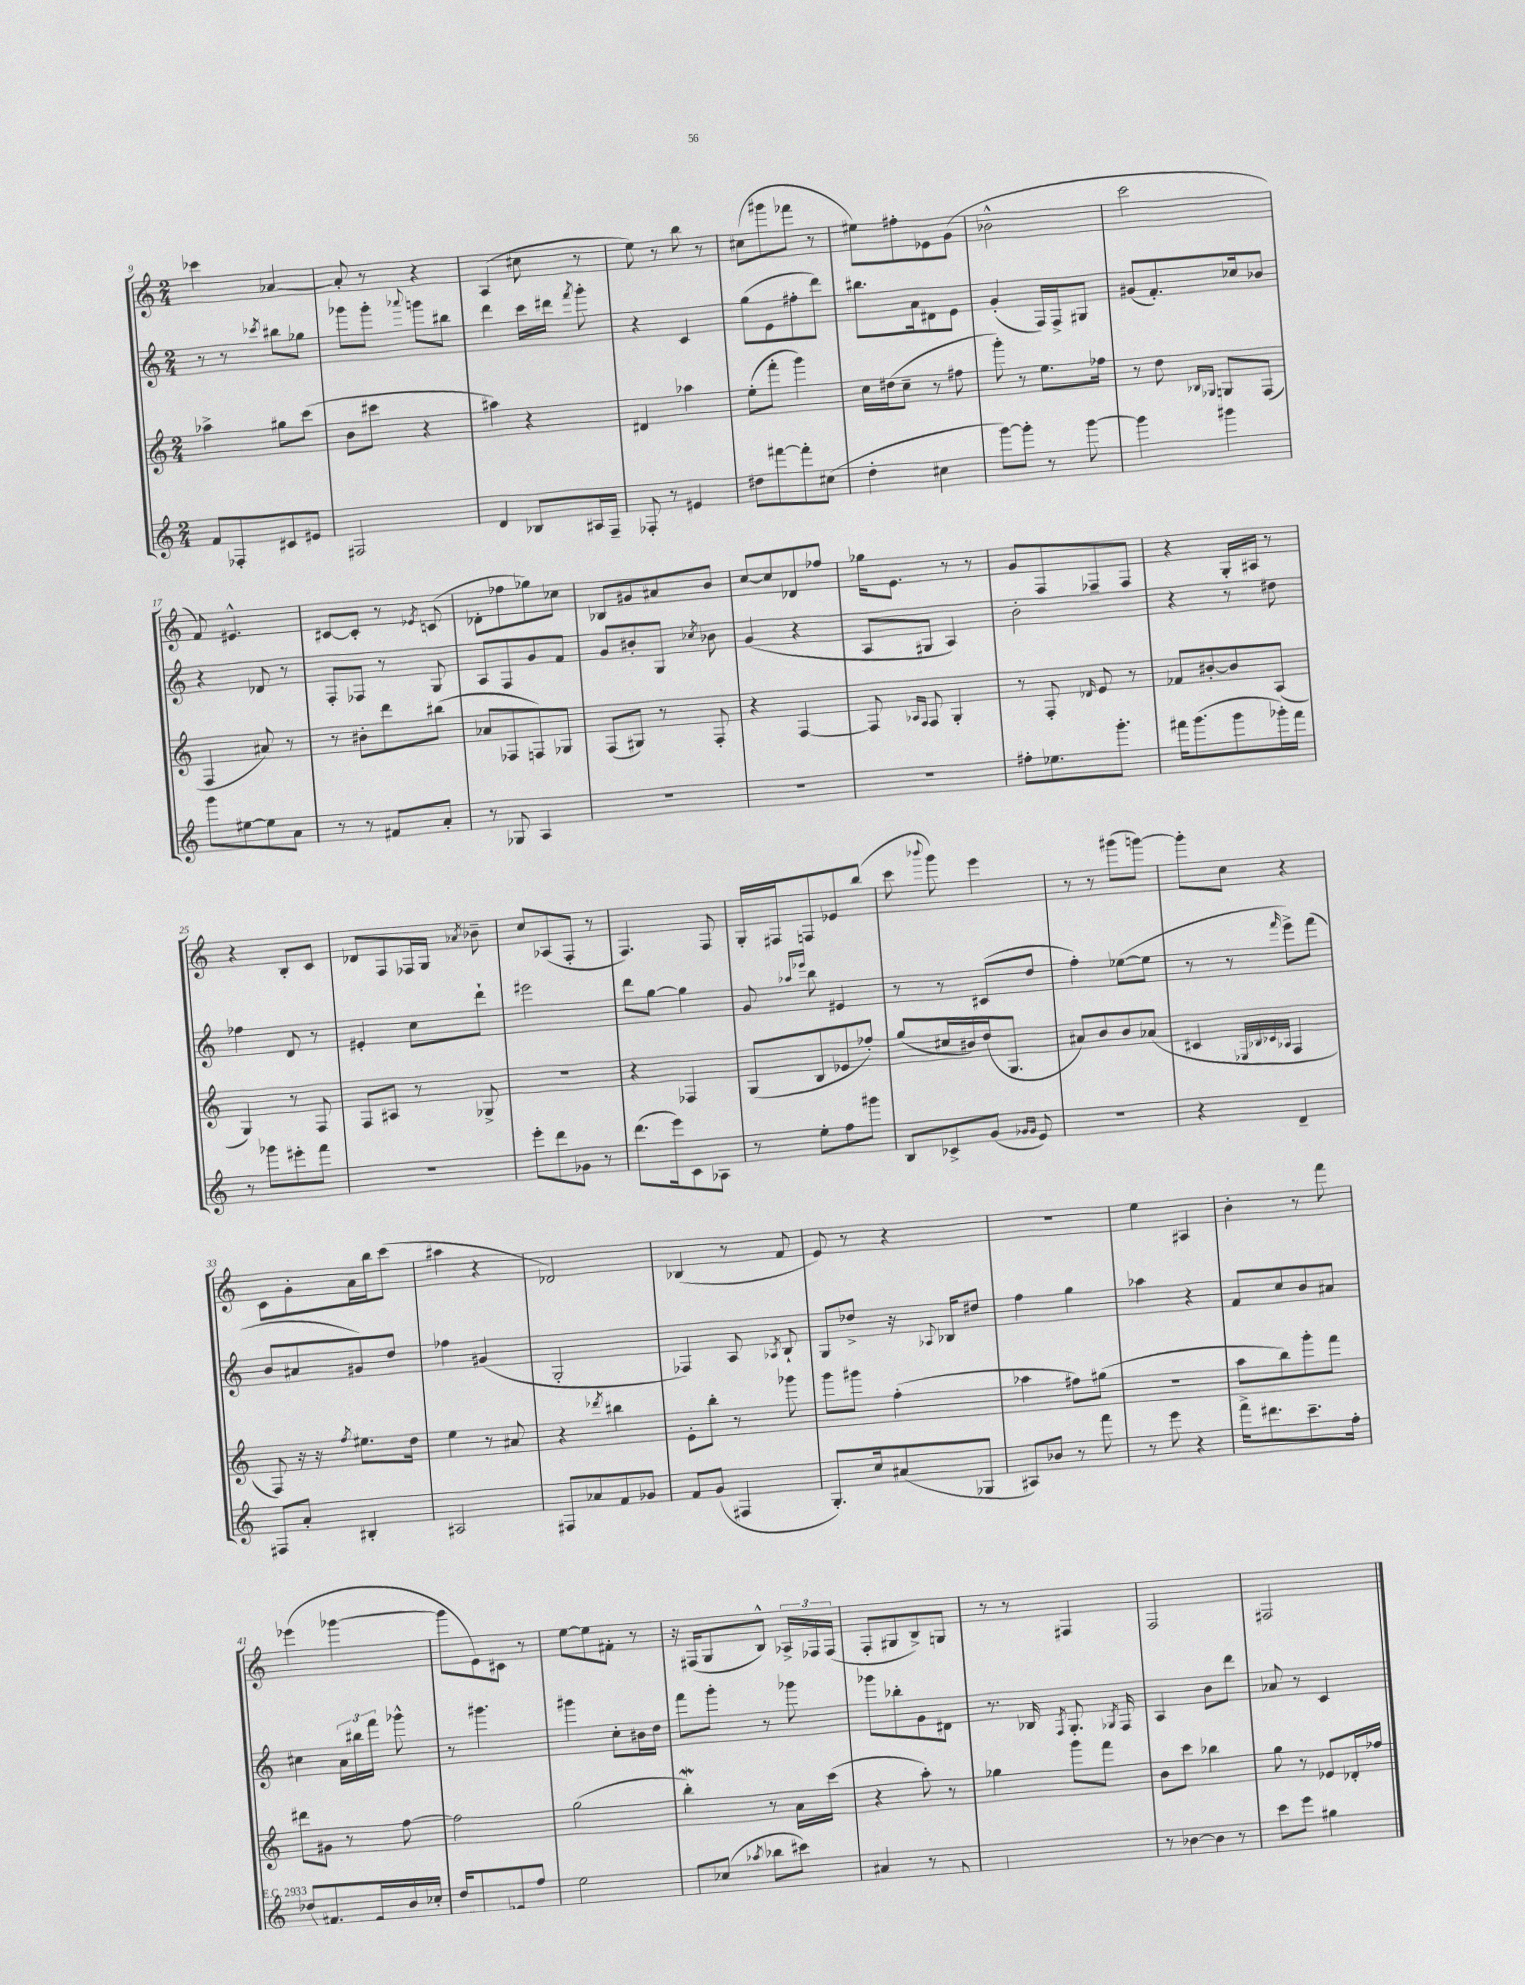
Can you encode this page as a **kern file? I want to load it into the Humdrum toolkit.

**kern	**kern	**kern	**kern
*staff4	*staff3	*staff2	*staff1
*clefG2	*clefG2	*clefG2	*clefG2
*k[]	*k[]	*k[]	*k[]
*M2/4	*M2/4	*M2/4	*M2/4
8f	4aa-^	8r	4ccc-
8F-'	.	8r	.
.	.	8qccc-	.
8c#	8gg#	8bb#	[4a-
8e#	(8ccc	8gg-	.
=	=	=	=
2F#	8b	8ggg-	8a-']
.	8ccc#	8ggg-'	8r
.	.	8qqaaa-	.
.	4r	8ggg	4r
.	.	8bb#	.
=	=	=	=
4d	4aa#)	4ddd	(4A
8B-	4r	16ccc	8cc#
.	.	16ddd#	.
.	.	8qfff	.
16A#	.	8ggg'	8r
16F~	.	.	.
=	=	=	=
8F-'	4d#	4r	8ee)
8r	.	.	8r
4e#	4aa-	4c	8bb
.	.	.	8r
=	=	=	=
8dd#	(8ee'	(8gg	(8cc#
[8fff#	8fff'	8e	8ggg#
8fff#']	4ggg)	8ff#'	8fff-
(8cc#	.	8ddd)	8r
=	=	=	=
4dd'	16cc	8.bb#	8ee#)
.	(16dd#	.	.
.	8cc~	.	8ff#'
.	.	16a	.
4cc#	8r	8d#	8e-
.	8ff#	8e	(8g
=	=	=	=
[8ggg)	8ggg')	(4g'	2b-^^
8ggg']	8r	.	.
8r	8.ee	16F)	.
.	.	16F^	.
[8ggg	.	8G#	.
.	16ff-	.	.
=	=	=	=
4ggg]	8r	(8g#	2ccc
.	8dd	8.f')	.
.	16qqB-	.	.
.	16qqG-	.	.
4ggg#	8G	.	.
.	.	16cc-	.
.	(8F	8b-	.
=	=	=	=
8ggg	4F	4r	8f)
[8ee#	.	.	4.e#^^
8ee#]	8a#)	8d-	.
8a	8r	8r	.
=	=	=	=
8r	8r	8F'	[8c#
8r	8b#'	8F-	8c#']
8f#	8ddd	8r	8r
.	.	.	8qe-
8a'	(8bb#	8G	(8c
=	=	=	=
8r	8a-	8A	8d-'
8G-	8F-	8F	8ff-
4A	8F)	8g	8gg-)
.	8G-	8f	8cc-
=	=	=	=
2r	(8F	8g	8B-
.	8G#)	8b#'	8g#
.	8r	8G	8a#
.	.	8qcc-	.
.	8F'	8b-	8b
=	=	=	=
2r	4r	(4g	[8cc
.	.	.	8cc]
.	[4F	4r	8d-
.	.	.	8ff-
=	=	=	=
2r	8F]	8A	16gg-
.	.	.	8.e
.	16qqA-	.	.
.	16qqF	.	.
.	8F	8G#	.
.	4G'	4A)	8r
.	.	.	8r
=	=	=	=
8ff#'	8r	2b'	8g
8.ee-	8F'	.	8F
.	16qqd-	.	.
.	8e	.	8F-~
8.ggg'	.	.	.
.	8r	.	8F-
=	=	=	=
16fff#	8f-	4r	4r
(8.ggg	.	.	.
.	[8b#'	.	.
8ggg	8b#]	8r	16G'
.	.	.	16A#
16ggg-')	(8A	8dd#	8r
16fff#	.	.	.
=	=	=	=
8r	4G)	4ff-	4r
8ggg-	.	.	.
8eee#'	8r	8d	8B'
8fff	8F	8r	8c
=	=	=	=
2r	8F	4e#'	8d-
.	8A#	.	8F
.	8r	8cc	16F-
.	.	.	16G
.	.	.	8qa-
.	8G-^	8ddd`	8b-~
=	=	=	=
8eee'	2r	2eee#	8cc
8ddd	.	.	(8A-
8g-	.	.	8F'
8r	.	.	8r
=	=	=	=
(8.ddd	4r	8ddd	4.F)
.	.	[8gg	.
16eee)	.	.	.
8c	4F-	4gg]	.
8A-	.	.	8F
=	=	=	=
8r	(8G	8g	16G'
.	.	.	16F#
.	.	16qqaa-	.
.	.	16qqeee-	.
8ee'	8B	8bb	8F
8ff	8e-	4e#	8e-
8ggg#	8ff-')	.	(8bb
=	=	=	=
8B	(8gg	8r	8ccc
.	.	.	8qqbbb-
8c-^	16cc#	8r	8ggg)
.	16b#)	.	.
(8g	(16dd	(8c#	4eee
.	8.G	.	.
16qqg-	.	.	.
16qqg-	.	.	.
8e)	.	8dd	.
=	=	=	=
2r	8a#)	4ff')	8r
.	8b	.	8r
.	8b	([8ee-	(8ggg#
.	(8a-	8ee-]	[8ggg)
=	=	=	=
4r	4c#	8r	8ggg']
.	.	8r	8cc
.	32qqE-	.	.
.	32qqB-	.	.
.	32qqc-	.	.
.	32qqA-	16qqfff	.
4d~	4F	8eee^)	4r
.	.	(8fff	.
=	=	=	=
8F#	8F)	8b	8c
8a'	16r	8a#	8g'
.	16r	.	.
.	8qff	.	.
4B#'	8.ee#	8g#)	16a
.	.	.	16bb
.	.	8dd	(8ccc
.	16dd	.	.
=	=	=	=
2A#	4ee	4ff-	4aa#
.	8r	(4g#	4r
.	8a#	.	.
=	=	=	=
8F#	4r	2G'	2d-)
8a-	.	.	.
.	8qddd-	.	.
8f	4bb#	.	.
8g-	.	.	.
=	=	=	=
8f	8e'	4F-)	(4B-
(8g	8bb'	.	.
4F#	8r	8A	8r
.	.	8qA-	.
.	8ggg-	8B`	8f
=	=	=	=
8.G')	8ggg	8G	8e)
.	8ggg#	8dd-^	8r
16cc	.	.	.
(8a#	(4ff'	16r	4r
.	.	8qqA-	.
.	.	16B-	.
8G-	.	8dd#	.
=	=	=	=
8A#)	4aa-	4ff	2r
8b-	.	.	.
8r	8ff#)	4gg	.
8fff	(8gg#	.	.
=	=	=	=
8r	2r	4aa-	4ee
8eee	.	.	.
4r	.	4r	4A#
=	=	=	=
16fff^	8aa	8f	4b'
8.ddd#	.	.	.
.	8bb)	8cc	.
8.ccc~	8ggg'	8b	8r
.	8fff	8a#	8fff
16ff'	.	.	.
=	=	=	=
(8dd-	8ddd#	4cc#	(4eee-
8.f#	8g#	.	.
.	8r	24a	[4ggg-
.	.	24bb#	.
16e)	.	.	.
.	.	24fff	.
16b	[8ff	8ggg-^^	.
16cc-'	.	.	.
=	=	=	=
16dd	2ff]	8r	8ggg-]
8.c#	.	.	.
.	.	4.ggg#	8e)
8e-'	.	.	8c#
8ff	.	.	8r
=	=	=	=
2ee	(2gg	4ggg#	[8ee
.	.	.	8ee]
.	.	8cc'	8f#'
.	.	16b#	8r
.	.	16dd	.
=	=	=	=
8d	4bb')	8fff	16r
.	.	.	(16F#
(8cc-	.	8ggg'	8G
8qaa-	.	.	.
8bb-	8r	8r	8B^^)
8ccc#)	16a	8ggg-	24A-^
.	.	.	24F-
.	(16ccc	.	.
.	.	.	(24F-
=	=	=	=
4a#	4r	8ggg-	8F'
.	.	8bb-'	8G#
8r	8aa')	8g	8B^)
8F#~	8r	8d#	8G
=	=	=	=
2G-	4gg-	8.r	8r
.	.	.	8r
.	.	16B-	.
.	.	8qF	.
.	8ggg	8.G'	4F#
.	8fff	.	.
.	.	8qG-	.
.	.	16F	.
=	=	=	=
8r	8b	4A	2F
[8b-	8ccc	.	.
8b-]	4bb-	8b	.
8r	.	8ddd	.
=	=	=	=
8ccc	8gg	8a-	2F#
8eee	8r	8r	.
4gg#	8e-	4c	.
.	16d-'	.	.
.	16ff-	.	.
==	==	==	==
*-	*-	*-	*-
